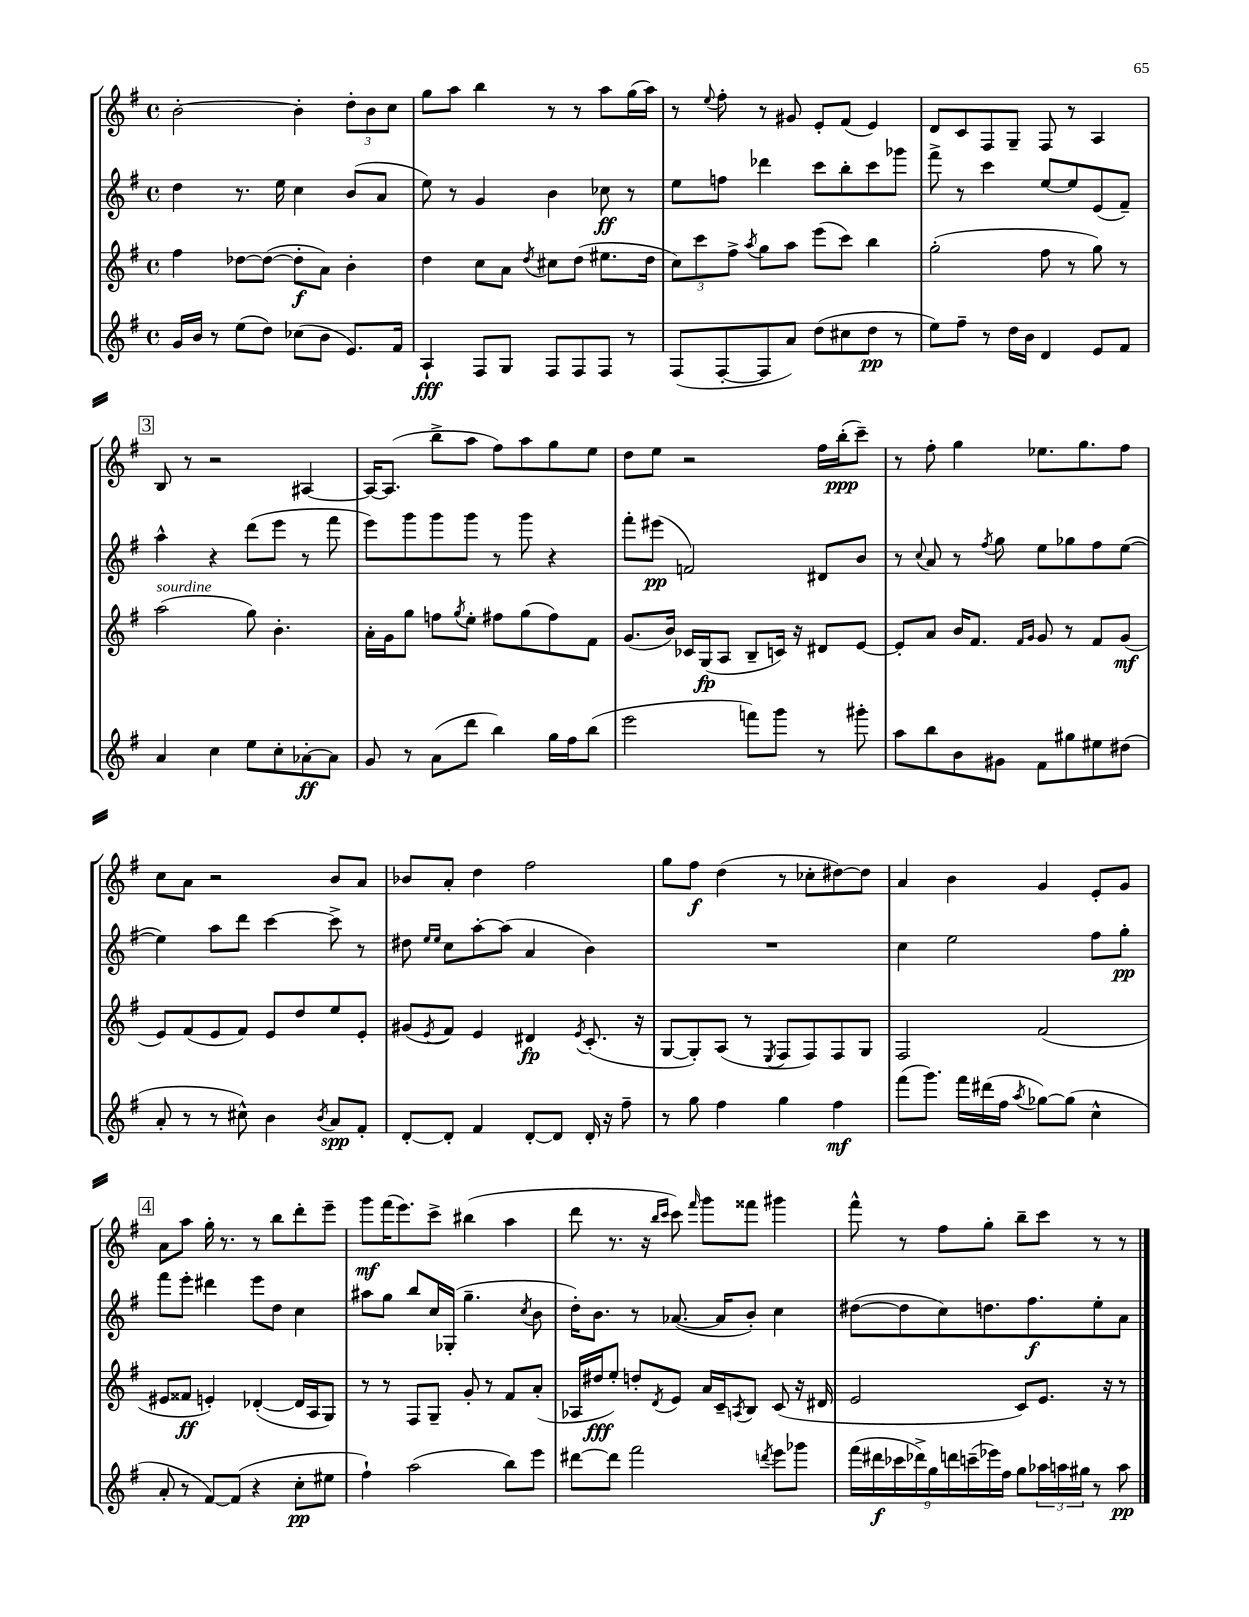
<<
\new StaffGroup <<
\new Staff = "s0" {
    \clef treble \key g \major \defaultTimeSignature \time 4/4
    b'2~-. b'4-. \tuplet 3/2 { d''8-. b'8 c''8 } |
    g''8 a''8 b''4 r8 r8 a''8 g''16( a''16) |
    r8 \appoggiatura { e''8 } fis''8-. r8 gis'8 e'8-. fis'8( e'4) |
    d'8 c'8 fis8 g8-- fis8 r8 a4 |
    \mark \markup { \box "3" } b8 r8 r2 ais4~ |
    ais16~ ais8.( b''8-> a''8 fis''8) a''8 g''8 e''8 |
    d''8 e''8 r2 fis''16 b''16-.\ppp( c'''8--) |
    r8 fis''8-. g''4 ees''8. g''8. fis''8 |
    c''8 a'8 r2 b'8 a'8 |
    bes'8 a'8-. d''4 fis''2 |
    g''8 fis''8\f d''4( r8 ces''8-. dis''8~) dis''8 |
    a'4 b'4 g'4 e'8-. g'8 |
    \mark \markup { \box "4" } a'8 a''8 g''16-. r8. r8 b''8 d'''8-. e'''8-- |
    g'''8\mf fis'''16( e'''8.) c'''8-> bis''4( a''4 |
    d'''8 r8. r16 \grace { b''16 c'''16 } c'''8) \grace { fis'''16 } g'''8 fisis'''8 gis'''4 |
    fis'''8-^ r8 fis''8 g''8-. b''8-- c'''8 r8 r8 \bar "|." |
}
\new Staff = "s1" {
    \clef treble \key g \major \defaultTimeSignature \time 4/4
    d''4 r8. e''16 c''4 b'8( a'8 |
    e''8) r8 g'4 b'4 ces''8\ff r8 |
    e''8 f''8 des'''4 c'''8 b''8-. c'''8 ges'''8 |
    fis'''8-> r8 c'''4 e''8~ e''8 e'8( fis'8--) |
    \mark \markup { \box "3" } a''4-^ r4 d'''8( e'''8 r8 fis'''8 |
    e'''8) g'''8 g'''8 g'''8 r8 g'''8 r4 |
    fis'''8-. eis'''8\pp( f'2) dis'8 b'8 |
    r8 \appoggiatura { c''8 } a'8 r8 \acciaccatura { fis''8 } g''8 e''8 ges''8 fis''8 e''8~( |
    e''4) a''8 d'''8 c'''4~ c'''8-> r8 |
    dis''8 \grace { e''16 e''16 } c''8 a''8~-. a''8( a'4 b'4) |
    R1 |
    c''4 e''2 fis''8 g''8-.\pp |
    \mark \markup { \box "4" } fis'''8 e'''8-. dis'''4 e'''8 d''8 c''4 |
    ais''8 g''8 b''8 c''16 ges16-.( g''4.-- \acciaccatura { c''8 } b'8 |
    d''16-.) b'8. r8 aes'8.~( aes'16 b'8-.) c''4 |
    dis''8~( dis''8 c''8) d''8. fis''8.\f e''8-. a'8 \bar "|." |
}
\new Staff = "s2" {
    \clef treble \key g \major \defaultTimeSignature \time 4/4
    fis''4 des''8~ des''8~( des''8-.\f a'8) b'4-. |
    d''4 c''8 a'8 \acciaccatura { d''8 } cis''8 d''8( eis''8. d''16 |
    \tuplet 3/2 { c''8) c'''8 fis''8-> } \acciaccatura { a''8 } g''8 a''8 e'''8( c'''8) b''4 |
    g''2-.( fis''8 r8 g''8) r8 |
    \mark \markup { \box "3" } a''2^\markup { \italic "sourdine" }( g''8) b'4.-. |
    a'16-. g'16 g''8 f''8 \acciaccatura { g''8 } e''8-. fis''8 g''8( fis''8) fis'8 |
    g'8.( b'16) ces'16 g16\fp( a8 b8-- c'16) r16 dis'8 e'8~ |
    e'8-. a'8 b'16 fis'8. \grace { fis'16 g'16 } g'8 r8 fis'8 g'8\mf( |
    e'8) fis'8( e'8 fis'8) e'8 d''8 e''8 e'8-. |
    gis'8( \acciaccatura { e'8 } fis'8) e'4 dis'4\fp \acciaccatura { e'8 } c'8.-.( r16 |
    g8~ g8-.) a8( r8 \acciaccatura { e8 } fis8 fis8) fis8 g8 |
    fis2 fis'2( |
    \mark \markup { \box "4" } eis'8 fisis'8\ff e'4-.) des'4~-.( des'16 a16 g8) |
    r8 r8 fis8 g8-- g'8-. r8 fis'8 a'8-.( |
    aes16 dis''16\fff e''8-.) d''8-. \acciaccatura { d'8 } e'8 a'16 c'16-- \acciaccatura { a8 } b8 c'8( r16 dis'16 |
    e'2 c'8) e'8. r16 r8 \bar "|." |
}
\new Staff = "s3" {
    \clef treble \key g \major \defaultTimeSignature \time 4/4
    g'16 b'16 r8 e''8( d''8) ces''8( b'8 e'8.) fis'16 |
    a4-!\fff fis8 g8 fis8 fis8 fis8 r8 |
    fis8( fis8~-. fis8 a'8) d''8( cis''8 d''8\pp r8 |
    e''8) fis''8-- r8 d''16 b'16 d'4 e'8 fis'8 |
    \mark \markup { \box "3" } a'4 c''4 e''8 c''8-. aes'8~-.\ff aes'8 |
    g'8 r8 a'8( d'''8 b''4) g''16 fis''16 b''8( |
    e'''2 f'''8) g'''8 r8 gis'''8-. |
    a''8 b''8 b'8 gis'8 fis'8 gis''8 eis''8 dis''8( |
    a'8-. r8 r8 cis''8-^) b'4 \acciaccatura { b'8 } a'8\spp fis'8-. |
    d'8~-. d'8-. fis'4 d'8~-. d'8 d'16-. r16 fis''8-- |
    r8 g''8 fis''4 g''4 fis''4\mf |
    fis'''8( g'''8.) fis'''16 dis'''16( fis''16 \acciaccatura { a''8 } ges''8~) ges''8( c''4-^ |
    \mark \markup { \box "4" } a'8-. r8 fis'8~) fis'8( r4 c''8-.\pp eis''8 |
    fis''4-!) a''2( b''8) e'''8 |
    dis'''8~ dis'''8 fis'''2 \acciaccatura { d'''8 } e'''8 ges'''8 |
    \tuplet 9/8 { fis'''16( dis'''16\f ces'''16 des'''16->) g''16 d'''16 c'''16--( ees'''16) fis''16 } g''8 \tuplet 3/2 { aes''16 a''16 gis''16 } r8 a''8\pp \bar "|." |
}
>>
>>
\layout { \context { \Score \remove "Bar_number_engraver" } }
